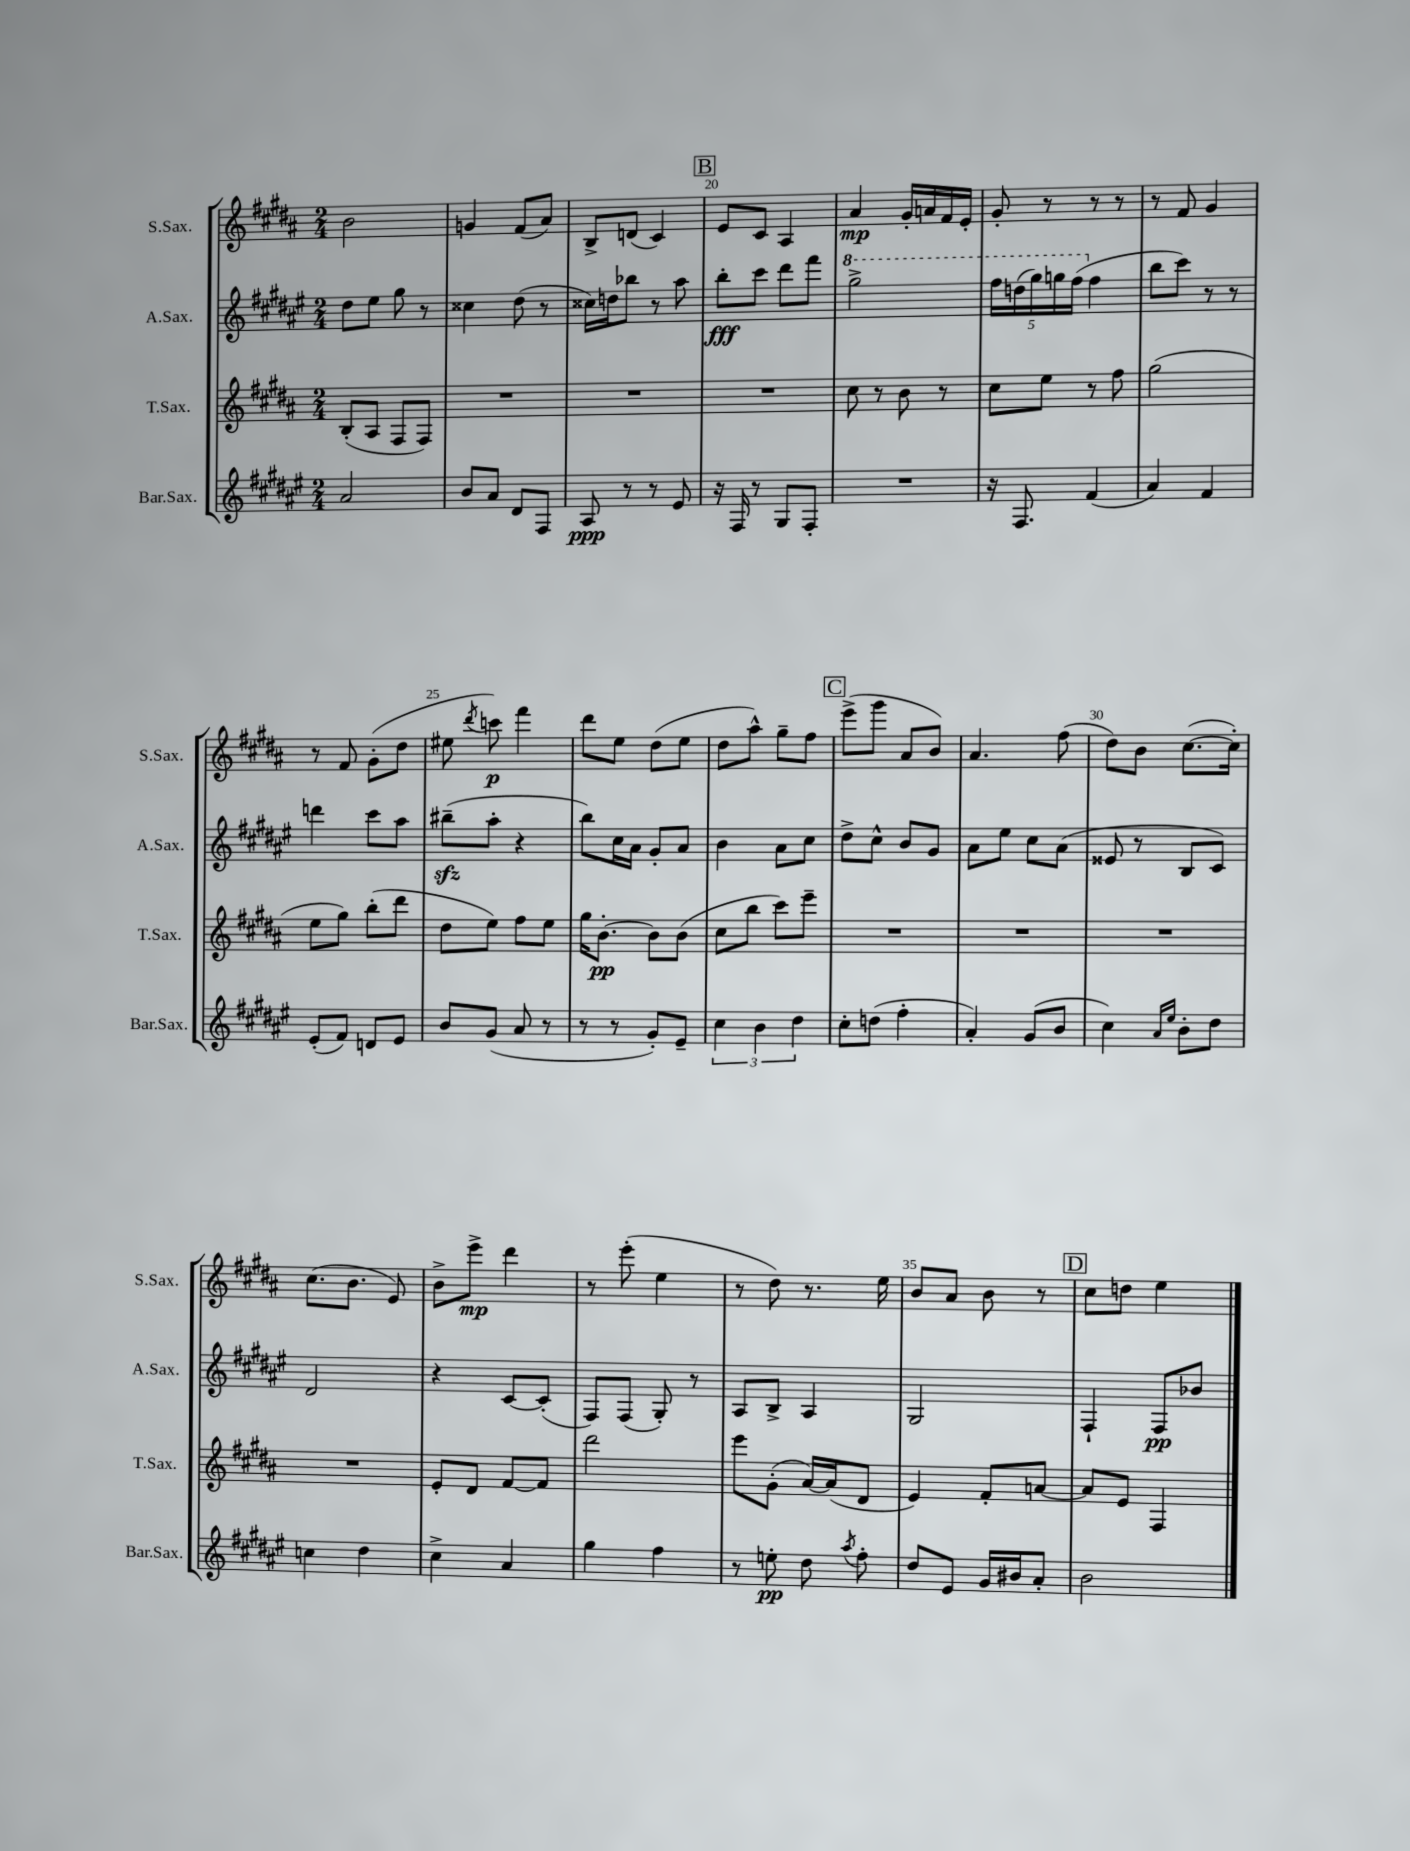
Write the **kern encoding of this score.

**kern	**kern	**kern	**kern
*staff4	*staff3	*staff2	*staff1
*clefG2	*clefG2	*clefG2	*clefG2
*k[f#c#g#d#a#e#]	*k[f#c#g#d#a#]	*k[f#c#g#d#a#e#]	*k[f#c#g#d#a#]
*M2/4	*M2/4	*M2/4	*M2/4
2a#	(8B'	8dd#	2b
.	8A#	8ee#	.
.	8F#	8gg#	.
.	8F#)	8r	.
=	=	=	=
8b	2r	4cc##	4g
8a#	.	.	.
8d#	.	(8dd#	(8f#
8F#	.	8r	8a#)
=	=	=	=
8A#	2r	16cc##)	8B^
.	.	16dd	.
8r	.	8bb-	(8d
8r	.	8r	4c#)
8e#	.	8aa#	.
=	=	=	=
16r	2r	8bb'	8e
16F#	.	.	.
8r	.	8ccc#	8c#
8G#	.	8ddd#	4A#
8F#'	.	8fff#	.
=	=	=	=
2r	8cc#	2ggg#^	4a#
.	8r	.	.
.	8b	.	16g#'
.	.	.	16a
.	8r	.	16f#
.	.	.	16e'
=	=	=	=
16r	8cc#	20fff#	8g#'
.	.	(20ddd	.
8.F#	.	.	.
.	.	20ggg#)	.
.	8ee	.	8r
.	.	20ggg	.
.	.	(20fff#	.
(4f#	8r	4ff#	8r
.	8ff#	.	8r
=	=	=	=
4a#)	(2gg#	8bb	8r
.	.	8ccc#)	8f#
4f#	.	8r	4g#
.	.	8r	.
=	=	=	=
(8e#'	8ee	4ddd	8r
8f#)	8gg#)	.	8f#
8d	(8bb'	8ccc#	(8g#'
8e#	8ddd#	8aa#	8dd#
=	=	=	=
8b	8dd#	(8bb#~	8ee#
.	.	.	8qddd#
(8g#	8ee)	8aa#'	8ccc)
8a#	8ff#	4r	4fff#
8r	8ee	.	.
=	=	=	=
8r	16gg#	8bb)	8ddd#
.	[8.b'	.	.
8r	.	16cc#	8ee
.	.	16a#	.
8g#')	8b]	8g#'	(8dd#
8e#~	(8b	8a#	8ee
=	=	=	=
6cc#	8cc#	4b	8dd#
.	8bb	.	8aa#^^)
6b	.	.	.
.	8ccc#)	8a#	8gg#~
6dd#	.	.	.
.	8eee~	8cc#	8ff#
=	=	=	=
8cc#'	2r	8dd#^	(8eee^
(8dd	.	8cc#^^	8ggg#
4ff#'	.	8b	8a#
.	.	8g#	8b)
=	=	=	=
4a#')	2r	8a#	4.a#
.	.	8ee#	.
(8g#	.	8cc#	.
8b	.	(8a#	(8ff#
=	=	=	=
4cc#)	2r	8e##	8dd#)
.	.	8r	8b
16qqa#	.	.	.
16qqee#	.	.	.
8b'	.	8B	([8.cc#
8dd#	.	8c#)	.
.	.	.	16cc#'])
=	=	=	=
4cc	2r	2d#	(8.cc#
.	.	.	8.b
4dd#	.	.	.
.	.	.	8e)
=	=	=	=
4cc#^	8e'	4r	8b^
.	8d#	.	8eee^
4a#	[8f#	[8c#	4ddd#
.	8f#]	(8c#']	.
=	=	=	=
4gg#	2ddd#	8F#)	8r
.	.	(8F#	(8eee'
4ff#	.	8G#')	4ee
.	.	8r	.
=	=	=	=
8r	8eee	8A#	8r
8ee'	(8g#'	8B^	8dd#)
8dd#	[16a#)	4A#	8.r
.	(16a#]	.	.
8qaa#	.	.	.
8ff#'	8d#	.	.
.	.	.	16ee
=	=	=	=
8dd#	4e)	2G#	8b
8e#	.	.	8a#
16g#	8f#'	.	8b
16b#	.	.	.
8a#'	[8a	.	8r
=	=	=	=
2b	8a]	4F#`	8cc#
.	8e	.	8dd
.	4F#	8F#	4ee
.	.	8b-	.
==	==	==	==
*-	*-	*-	*-
